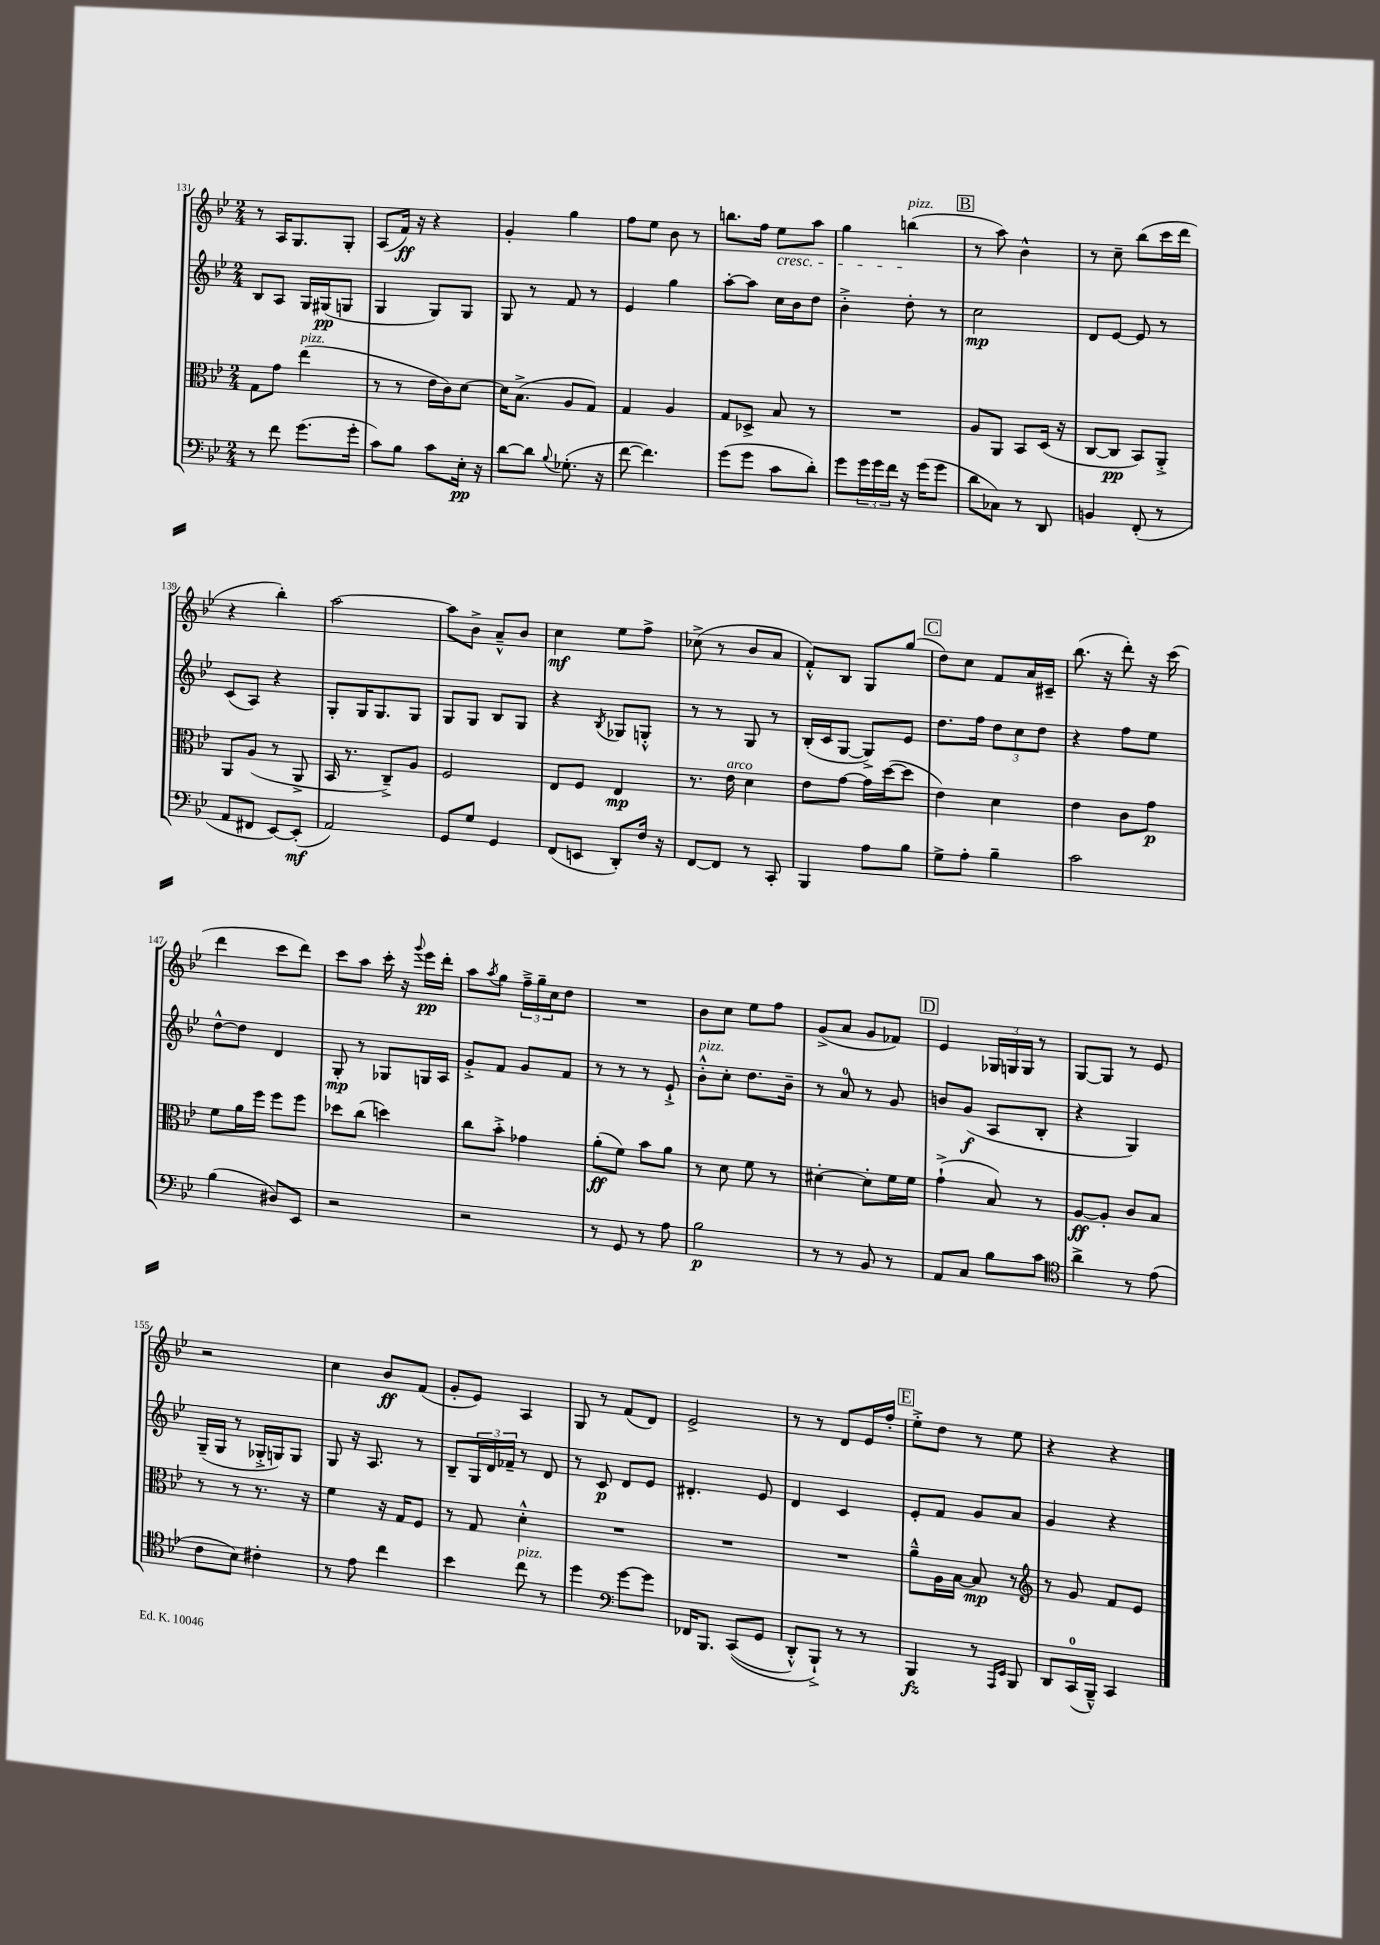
<<
\new StaffGroup <<
\new Staff = "s0" {
    \clef treble \key bes \major \numericTimeSignature \time 2/4
    r8 a16 g8. g8-. |
    a8( f'16\ff) r16 r4 |
    g'4-. g''4 |
    f''8 ees''8 bes'8 r8 |
    b''8. f''16 ees''8\cresc a''8 |
    g''4 b''4\!^\markup { \italic "pizz." }( |
    \mark \markup { \box "B" } r8 a''8) bes'4-^ |
    r8 c''8-- bes''8( c'''16 d'''16 |
    r4 bes''4-.) |
    a''2~ |
    a''8 bes'8-> a'8---^ bes'8 |
    c''4\mf ees''8 f''8-> |
    ces''8->( r8 bes'8 a'8 |
    f'8-.-^) bes8 g8 g''8( |
    \mark \markup { \box "C" } d''8) c''8 f'8 a'16 cis'16-- |
    bes''8.( r16 d'''8-.) r16 c'''16( |
    d'''4 c'''8 d'''8) |
    c'''8 a''8 c'''16-. r16 \appoggiatura { g'''8 } ees'''16\pp d'''16-. |
    a''8 \acciaccatura { a''8 } g''8 \tuplet 3/2 { f''16---> g''16-- c''16 } d''8 |
    R2 |
    bes'8 c''8 ees''8 f''8 |
    g'8->( a'8 g'8 fes'8) |
    \mark \markup { \box "D" } ees'4 \tuplet 3/2 { ges16 g16 g16 } r8 |
    g8~ g8 r8 ees'8 |
    r2 |
    c''4 bes'8\ff f'8( |
    g'8-. ees'8) a4 |
    g8 r8 f'8( d'8) |
    ees'2-> |
    r8 r8 d'8 ees'16 f''16-. |
    \mark \markup { \box "E" } ees''8-.-> d''8 r8 ees''8 |
    r4 r4 \bar "|." |
}
\new Staff = "s1" {
    \clef treble \key bes \major \numericTimeSignature \time 2/4
    bes8 a8 g16 gis16\pp( g8 |
    g4 g8) g8 |
    g8 r8 f'8 r8 |
    ees'4 g''4 |
    a''8~-. a''8 c''16 bes'16 d''8 |
    bes'4-.-> d''8-. r8 |
    \mark \markup { \box "B" } c''2\mp |
    d'8 ees'8~ ees'8 r8 |
    c'8( a8) r4 |
    g8-. g16 g8. g8 |
    g8 g8 bes8 g8 |
    r4 \acciaccatura { bes8 } ges8 g8-.-^ |
    r8 r8 g8 r8 |
    bes16-.( c'16 g8~ g8->) ees'8 |
    \mark \markup { \box "C" } d''8. f''16 \tuplet 3/2 { d''8 c''8 d''8 } |
    r4 f''8 ees''8 |
    d''8~-^ d''8 d'4 |
    g8-.\mp r8 ges8 g16 a16 |
    g'8-.-> f'8 g'8 f'8 |
    r8 r8 r8 ees'8-!-> |
    bes'8-.-^^\markup { \italic "pizz." } c''8-. d''8. bes'16-- |
    r8 a'8-0 r8 g'8 |
    \mark \markup { \box "D" } b'8 g'8\f( a8 bes8-. |
    r4 g4) |
    g16--( g16 r8 ges16-.-> g16) g8 |
    g8 r16 a8. r8 |
    bes8-- \tuplet 3/2 { g16 d'16 fes'16-- } r8 d'8 |
    r8 c'8\p d'8 ees'8 |
    dis'4.-. ees'8 |
    d'4 c'4 |
    \mark \markup { \box "E" } ees'8-. f'8 g'8 a'8 |
    g'4 r4 \bar "|." |
}
\new Staff = "s2" {
    \clef alto \key bes \major \numericTimeSignature \time 2/4
    g8 g'8 ees''4^\markup { \italic "pizz." }( |
    r8 r8 ees'16 c'16) d'8~ |
    d'16 bes8.->( a8 g8) |
    g4 a4 |
    g8 des8-> bes8 r8 |
    R2 |
    \mark \markup { \box "B" } a8 a,8 bes,8 d16( r16 |
    c8~ c8\pp bes,8) a,8-.-> |
    a,8 a8( r8 a,8-> |
    bes,16 r8. c8--->) a8 |
    f2 |
    ees8 f8 ees4\mp |
    r8. ees'16^\markup { \italic "arco" } d'4 |
    ees'8 g'8~ g'16 d''16~( d''8 |
    \mark \markup { \box "C" } ees'4) d'4 |
    ees'4 c'8 g'8\p |
    f'8 a'16 f''16 f''8 f''8 |
    des''8 c''8( d''4) |
    c''8 bes'8-.-> ges'4 |
    a'8-.\ff( f'8) bes'8 a'8 |
    r8 d'8 f'8 r8 |
    dis'4~-. dis'8-. f'16 f'16 |
    \mark \markup { \box "D" } g'4-!->( bes8) r8 |
    a8~\ff a8-. c'8 bes8 |
    r8 r8 r8. r16 |
    f'4 r16 g16 f8 |
    r8 g8 d'4-.-^ |
    R2 |
    R2 |
    R2 |
    \mark \markup { \box "E" } a'8---^ a16 bes16~ bes8\mp r8 |
    \clef treble r8 g'8 f'8 ees'8 \bar "|." |
}
\new Staff = "s3" {
    \clef bass \key bes \major \numericTimeSignature \time 2/4
    r8 f'8 g'8.( g'16-. |
    c'8) bes8 c'8 ees16-.\pp r16 |
    d'8~ d'8 \appoggiatura { bes8 } ges8.-.( r16 |
    f'8~ f'4.) |
    g'8( g'8 c'8 d'8-.) |
    g'8 \tuplet 3/2 { g'16 g'16 f'16 } r16 g'16( g'8 |
    \mark \markup { \box "B" } d'8 ces8) r8 d,8 |
    b,4 f,8-.( r8 |
    a,8 fis,8 ees,8~) ees,8-.\mf( |
    a,2) |
    g,8 g8 g,4 |
    f,8( e,8 d,8-.) f16 r16 |
    f,8~ f,8 r8 c,8-. |
    bes,,4 a8 bes8 |
    \mark \markup { \box "C" } g8-> a8-. bes4-- |
    c'2 |
    bes4( dis8) ees,8 |
    r2 |
    r2 |
    r8 g,8 r8 a8 |
    bes2\p |
    r8 r8 bes,8 r8 |
    \mark \markup { \box "D" } a,8 c8 bes8 c'8 |
    \clef tenor a'4-> r8 ees'8( |
    c'8 bes8) cis'4-. |
    r8 ees'8 c''4 |
    bes'4 c''8^\markup { \italic "pizz." } r8 |
    d''4 \clef bass g'8~ g'8 |
    fes,16 bes,,8. c,8(\( g,8 |
    d,8-.-^) bes,,8-!->\) r8 r8 |
    \mark \markup { \box "E" } bes,,4\fz r8 \grace { a,,16 ees,16 } bes,,8 |
    d,8 c,16-0( bes,,16---^) c,4 \bar "|." |
}
>>
>>
\layout { \context { \Score currentBarNumber = #131 } }
